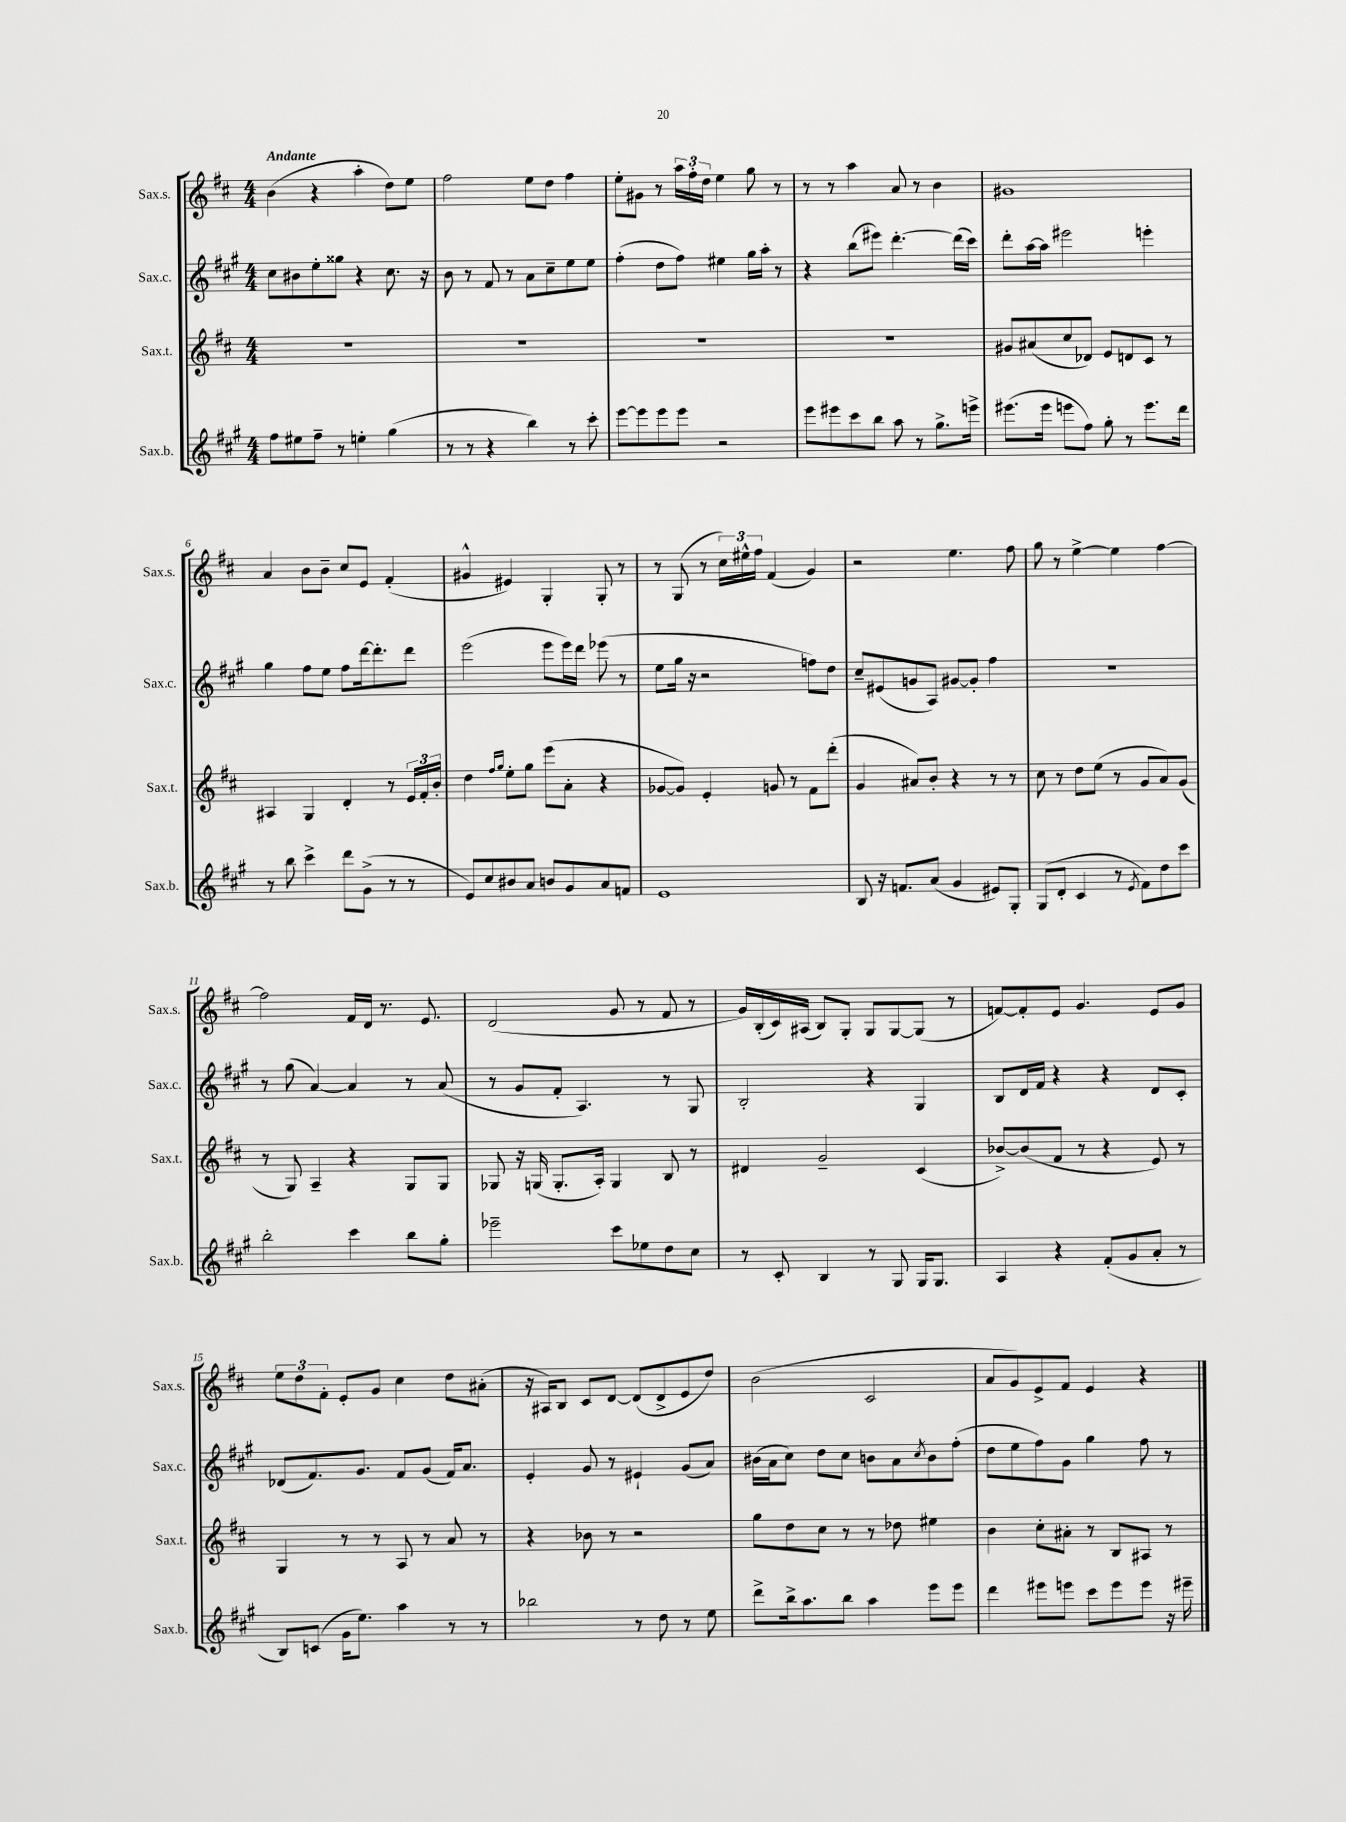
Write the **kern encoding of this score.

**kern	**kern	**kern	**kern
*staff4	*staff3	*staff2	*staff1
*clefG2	*clefG2	*clefG2	*clefG2
*k[f#c#g#]	*k[f#c#]	*k[f#c#g#]	*k[f#c#]
*M4/4	*M4/4	*M4/4	*M4/4
8ff#	1r	8cc#	(4b
8ee#	.	8b#	.
8ff#~	.	8ee'	4r
8r	.	8gg##	.
4ee'	.	4r	4aa'
(4gg#	.	8.cc#	8dd)
.	.	.	8ee
.	.	16r	.
=	=	=	=
8r	1r	8b	2ff#
8r	.	8r	.
4r	.	8f#	.
.	.	8r	.
4bb)	.	8a	8ee
.	.	8cc#~	8dd
8r	.	8ee	4ff#
8ccc#'	.	8ee	.
=	=	=	=
[8eee	1r	(4ff#'	8ee'
8eee]	.	.	8g#
8eee	.	8dd	8r
8eee	.	8ff#)	24aa
.	.	.	24ff#'
.	.	.	24dd
2r	.	4ee#	4ee
.	.	16gg#	8gg
.	.	16aa'	.
.	.	8r	8r
=	=	=	=
8eee	1r	4r	8r
8eee#	.	.	8r
8ccc#	.	(8bb	4aa
8bb	.	8eee#)	.
8aa	.	[4.ddd'	8a
8r	.	.	8r
8.gg#^	.	.	4b
.	.	(16ddd]	.
16eee^	.	16ccc#)	.
=	=	=	=
(8.eee#	8g#	8ddd'	1g#
.	(8a#	[16aa	.
16eee#	.	16aa]	.
8eee	8cc#	2eee#	.
8ff#)	8d-)	.	.
8gg#'	8e	.	.
8r	8d	.	.
8.eee	8c#	4eee'	.
.	8r	.	.
16ddd	.	.	.
=	=	=	=
8r	4A#	4gg#	4a
8bb	.	.	.
4ccc#^	4G	8ff#	8b
.	.	8ee	8b~
8ddd	4d'	8ff#	8cc#
(8g#^	.	[16ddd	8e
.	.	8.ddd']	.
8r	8r	.	(4f#'
8r	24e	8ddd	.
.	24f#'	.	.
.	24b'	.	.
=	=	=	=
8e)	4dd	(2eee	4g#^^
8cc#	.	.	.
.	16qqff#	.	.
.	16qqgg	.	.
8b#	8ee'	.	4e#)
8a	8gg	.	.
8b	(8eee	8eee	4G'
8g#	8a'	16eee)	.
.	.	16ddd	.
8a	4r	(8eee-	8G'
8f	.	8r	8r
=	=	=	=
1e	[8g-	8ee	8r
.	8g-])	16gg#	(8G
.	.	16r	.
.	4e'	2r	8r
.	.	.	24cc#)
.	.	.	24ee#^^
.	.	.	24ff#
.	8g	.	(4f#
.	8r	.	.
.	8f#	8ff)	4g)
.	(8ddd'	8dd	.
=	=	=	=
8B	4g	8cc#~	2r
16r	.	(8e#	.
8.f	.	.	.
.	8a#)	8g	.
(8a	8b'	8A)	.
4g#	4r	[8g#	4.ee
.	.	8g#']	.
8e#)	8r	4ff#	.
8G#'	8r	.	8ff#
=	=	=	=
(8G#	8cc#	1r	8gg
8d'	8r	.	8r
4c#	8dd	.	[4ee^
.	(8ee	.	.
8r	8r	.	4ee]
8qe	.	.	.
8f#)	8g	.	.
8dd	8a)	.	[4ff#
8ccc#	(8g	.	.
=	=	=	=
2bb'	8r	8r	2ff#]
.	8G)	(8gg#	.
.	4A~	[4a)	.
4ccc#	4r	4a]	16f#
.	.	.	16d
.	.	.	8.r
8bb	8G	8r	.
.	.	.	8.e
8gg#'	8G	(8a	.
=	=	=	=
2eee-~	8G-	8r	(2d
.	16r	8g#	.
.	(16G	.	.
.	8.G'	8f#'	.
.	.	4.A)	.
.	16A')	.	.
8ccc#	4G	.	8g
8ee-	.	.	8r
8dd	8B	8r	8f#
8cc#	8r	8G#	8r
=	=	=	=
8r	4d#	2B'	16g)
.	.	.	(16B'
8c#'	.	.	16c#)
.	.	.	(16A#
4B	2g~	.	8B)
.	.	.	8G'
8r	.	4r	8G
8G#	.	.	[8G
16G#	(4c#	4G#	(8G]
8.G#	.	.	.
.	.	.	8r
=	=	=	=
4A	[8b-^)	8B	[8f)
.	(8b-]	16d	8f']
.	.	16f#	.
4r	8f#	4r	8e
.	8r	.	4.g
(8f#'	4r	4r	.
8g#	.	.	.
8a'	8e)	8d	8e
8r	8r	8c#'	8g
=	=	=	=
8B)	4G	(8d-	12ee
.	.	.	12dd
(8c	.	8.f#)	.
.	.	.	12f#'
16g#	8r	.	8e'
8.ee)	.	8.g#	.
.	8r	.	8g
4aa	8A	8f#	4cc#
.	8r	(8g#	.
8r	8a	16f#)	8dd
.	.	8.a	.
8r	8r	.	(8a#'
=	=	=	=
2bb-	4r	4e'	16r
.	.	.	16A#)
.	.	.	8B
.	8b-	8g#	8c#
.	8r	8r	[8d
8r	2r	4e#`	(8d]
8dd	.	.	8d^
8r	.	(8g#	8e
8ee	.	8a)	8dd)
=	=	=	=
8ddd^	8gg	(16b#	(2b
.	.	16a	.
16bb^	8dd	8cc#)	.
8.aa	.	.	.
.	8cc#	8dd	.
8bb	8r	8cc#	.
4aa	8r	8b	2c#
.	8dd-	8a	.
.	.	8qcc#	.
8eee	4ee#	8b	.
8eee	.	(8ff#'	.
=	=	=	=
4ddd	4b	8dd	8a
.	.	8ee	8g)
8eee#	8cc#'	8ff#)	8e^
8eee	8a#'	8g#	8f#
8ccc#	8r	4gg#	4e
8eee	8B	.	.
8eee	8A#	8ff#	4r
16r	8r	8r	.
16eee#~	.	.	.
==	==	==	==
*-	*-	*-	*-
